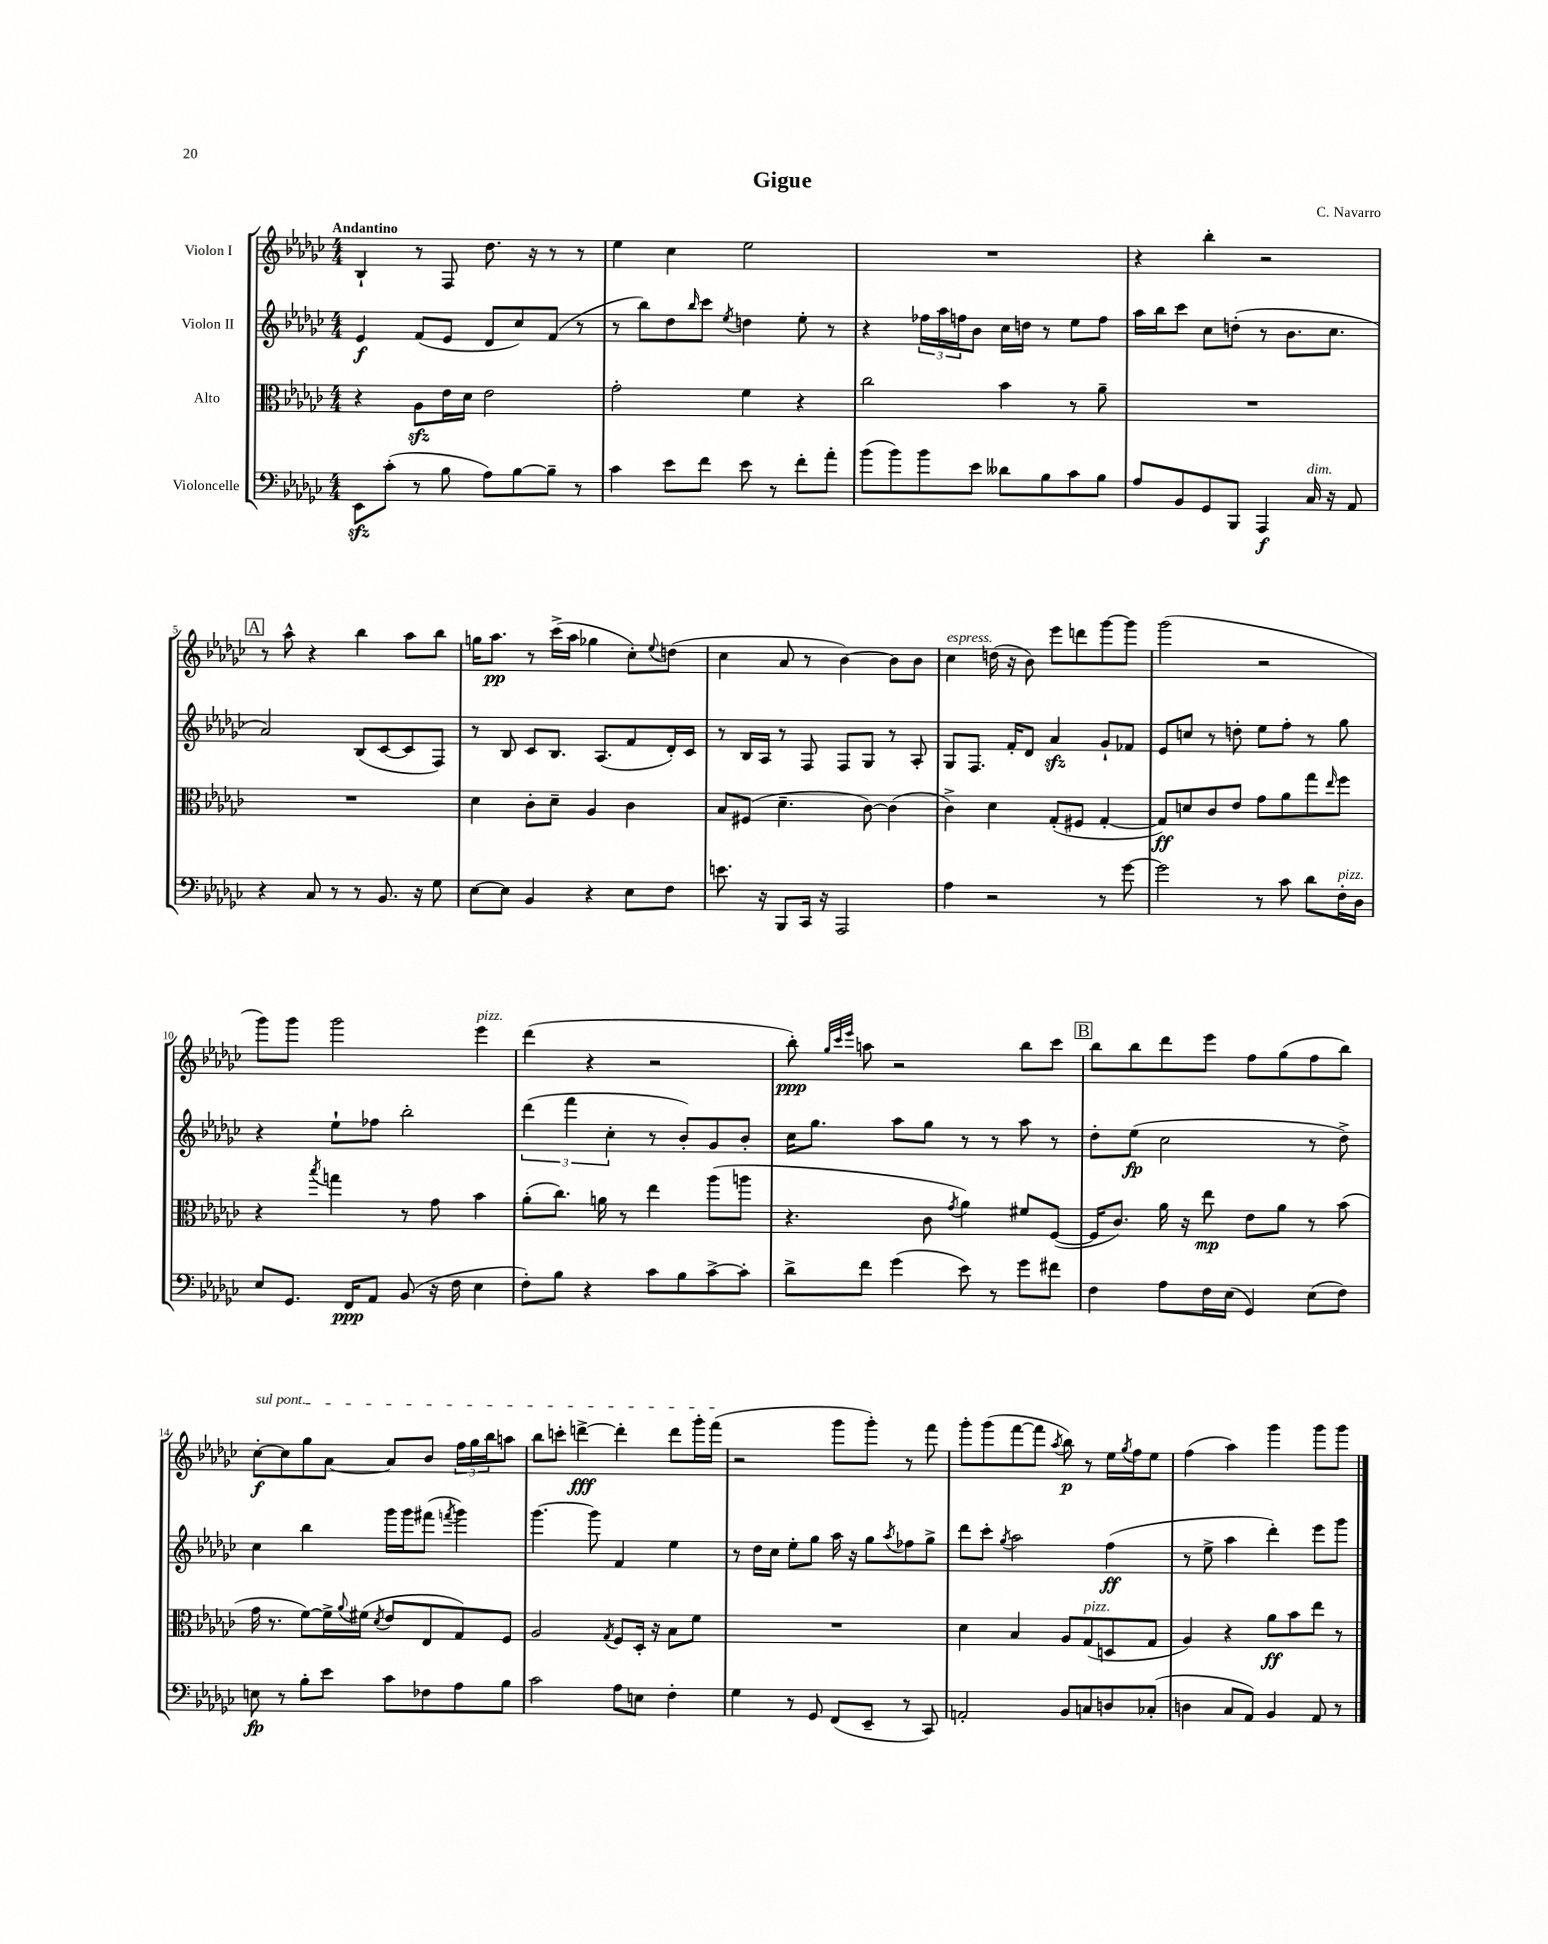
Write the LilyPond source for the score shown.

\header { title = "Gigue" composer = "C. Navarro" }
<<
\new StaffGroup <<
\new Staff = "s0" \with { instrumentName = "Violon I" } {
    \clef treble \key ges \major \numericTimeSignature \time 4/4 \tempo "Andantino"
    bes4-! r8 f8 des''8. r16 r8 r8 |
    ees''4 ces''4 ees''2 |
    R1 |
    r4 bes''4-. r2 |
    \mark \markup { \box "A" } r8 aes''8-^ r4 bes''4 aes''8 bes''8 |
    g''16 aes''8.\pp r8 ces'''16->( aes''16 ges''4 ces''8-.) \appoggiatura { ees''8 } d''8( |
    ces''4 aes'8 r8 bes'4~) bes'8 bes'8 |
    ces''4^\markup { \italic "espress." } d''16( r16 bes'8) ees'''8 d'''8 ges'''8~ ges'''8 |
    ges'''2( r2 |
    ges'''8) ges'''8 ges'''2 ees'''4^\markup { \italic "pizz." } |
    des'''4( r4 r2 |
    bes''8-.\ppp) \grace { ges''32 ces'''32 ees'''32 } a''8 r2 bes''8 ces'''8 |
    \mark \markup { \box "B" } bes''8 bes''8 des'''8 ees'''8 f''8 ges''8( f''8 bes''8) |
    \once \override TextSpanner.bound-details.left.text = \markup { \italic "sul pont." } ces''8~-.\f\startTextSpan ces''8 ges''8 aes'8~ aes'8 bes'8 \tuplet 3/2 { f''16 ges''16 bes''16 } a''8 |
    bes''8 c'''8-. d'''4~->\fff d'''4-. d'''8 ges'''16-. f'''16\stopTextSpan( |
    r2 ges'''8 ges'''8-.) r8 f'''8 |
    ges'''8-. ges'''8( f'''8~ f'''8 \acciaccatura { aes''8 } bes''8\p) r8 ees''16 \acciaccatura { ges''8 } f''16 ees''8 |
    f''4( aes''4) ges'''4 ges'''8 ges'''8 \bar "|." |
}
\new Staff = "s1" \with { instrumentName = "Violon II" } {
    \clef treble \key ges \major \numericTimeSignature \time 4/4
    ees'4\f f'8( ees'8 des'8 ces''8) f'8( r8 |
    r8 bes''8) des''8 \grace { bes''16 } ces'''8 \acciaccatura { ees''8 } d''4 ees''8-. r8 |
    r4 \tuplet 3/2 { fes''16 aes''16 f''16 } bes'8 ces''16 d''16 r8 ees''8 f''8 |
    aes''16 bes''16 ces'''8 ces''8 d''8-.( r8 bes'8. ces''8. |
    \mark \markup { \box "A" } aes'2) bes8( ces'8~ ces'8 f8) |
    r8 bes8 ces'8 bes8. aes8.( f'8 des'16-.) ces'16 |
    r8 bes16 aes16 r8 f8 f8 ges8 r8 aes8-. |
    ges8 f8. f'16-. des'8 aes'4\sfz ges'8-! fes'8 |
    ees'8 c''8 r8 d''8-. ees''8 f''8-. r8 ges''8 |
    r4 ees''8-! fes''8 bes''2-. |
    \tuplet 3/2 { des'''4( f'''4 ces''4-. } r8 bes'8-.) ges'8 bes'8-. |
    ces''16 ges''8. aes''8 ges''8 r8 r8 aes''8 r8 |
    \mark \markup { \box "B" } des''8-. ees''8\fp( ces''2 r8 des''8->) |
    ces''4 bes''4 ges'''16 ges'''16 fis'''8( \acciaccatura { f'''8 } ges'''4) |
    ges'''4.~ ges'''8 f'4 ees''4 |
    r8 des''16 ces''16 ees''8-. ges''8 aes''16 r16 ges''8 \acciaccatura { aes''8 } fes''8 ges''8-> |
    des'''8 ces'''8-. \acciaccatura { ges''8 } aes''2 f''4\ff( |
    r8 ees''8-> aes''4 des'''4-.) ees'''8 ges'''8 \bar "|." |
}
\new Staff = "s2" \with { instrumentName = "Alto" } {
    \clef alto \key ges \major \numericTimeSignature \time 4/4
    r4 aes8\sfz ees'16 des'16 ees'2 |
    ges'2-. f'4 r4 |
    ces''2 bes'4 r8 aes'8-- |
    R1 |
    \mark \markup { \box "A" } R1 |
    des'4 ces'8-. des'8-- aes4 ces'4 |
    bes8 fis8( des'4.-- ces'8~) ces'4( |
    ces'4->) des'4 ges8-.( fis8 ges4~-. |
    ges8\ff) d'8 ces'8 ees'8 ges'8 aes'8 ges''8 \grace { ees''16 } f''8 |
    r4 \acciaccatura { bes''8 } g''4 r8 ges'8 bes'4 |
    aes'8-.( ces''8.) a'16 r8 ees''4 aes''8( a''8 |
    r4. ces'8 \acciaccatura { ges'8 } aes'4) fis'8 f8~( |
    \mark \markup { \box "B" } f16 ces'8.) aes'16 r16 ees''8\mp ees'8 aes'8 r8 bes'8( |
    ges'16 r8. f'8~) f'16-> \appoggiatura { aes'8 } fis'16( \acciaccatura { des'8 } ees'8 ees8 ges8) f8 |
    aes2 \acciaccatura { ges8 } f8 des16-. r16 bes8 f'8 |
    R1 |
    des'4 bes4 aes8 ges8^\markup { \italic "pizz." }( d8 ges8 |
    aes4) r4 aes'8\ff bes'8 ees''8 r8 \bar "|." |
}
\new Staff = "s3" \with { instrumentName = "Violoncelle" } {
    \clef bass \key ges \major \numericTimeSignature \time 4/4
    ees,8\sfz ces'8-.( r8 bes8 aes8) bes8~ bes8-- r8 |
    ces'4 ees'8 f'8 ees'8 r8 f'8-. aes'8-. |
    bes'8( bes'8) bes'8 ees'8 deses'8 bes8 ces'8 bes8 |
    aes8 bes,8 ges,8 bes,,8 aes,,4\f ces16^\markup { \italic "dim." } r16 aes,8 |
    \mark \markup { \box "A" } r4 ces8 r8 r8 bes,8. r16 ges8 |
    ees8~ ees8 bes,4 r4 ees8 f8 |
    e'8. r16 bes,,8 ces,16 r16 aes,,2 |
    aes4 r2 r8 ges'8~ |
    ges'2 r8 ces'8 des'8 f16-.^\markup { \italic "pizz." } des16 |
    ees8 ges,8. f,16\ppp aes,8 bes,8( r16 f16 ees4 |
    f8-.) bes8 r4 ces'8 bes8 ces'8~-> ces'8-. |
    des'8-> f'8 ges'4( ees'8) r8 ges'8 fis'8 |
    \mark \markup { \box "B" } f4 aes8 f16 ees16( ges,4) ees8( f8) |
    e8\fp r8 bes8-. ees'8 ces'8 fes8 aes8 bes8 |
    ces'2 aes8 e8 f4-. |
    ges4 r8 ges,8 f,8( ees,8-- r8 ces,8) |
    a,2-. bes,8 c8 d8 ces8-.( |
    d4 ces8 aes,8) bes,4 aes,8 r8 \bar "|." |
}
>>
>>
